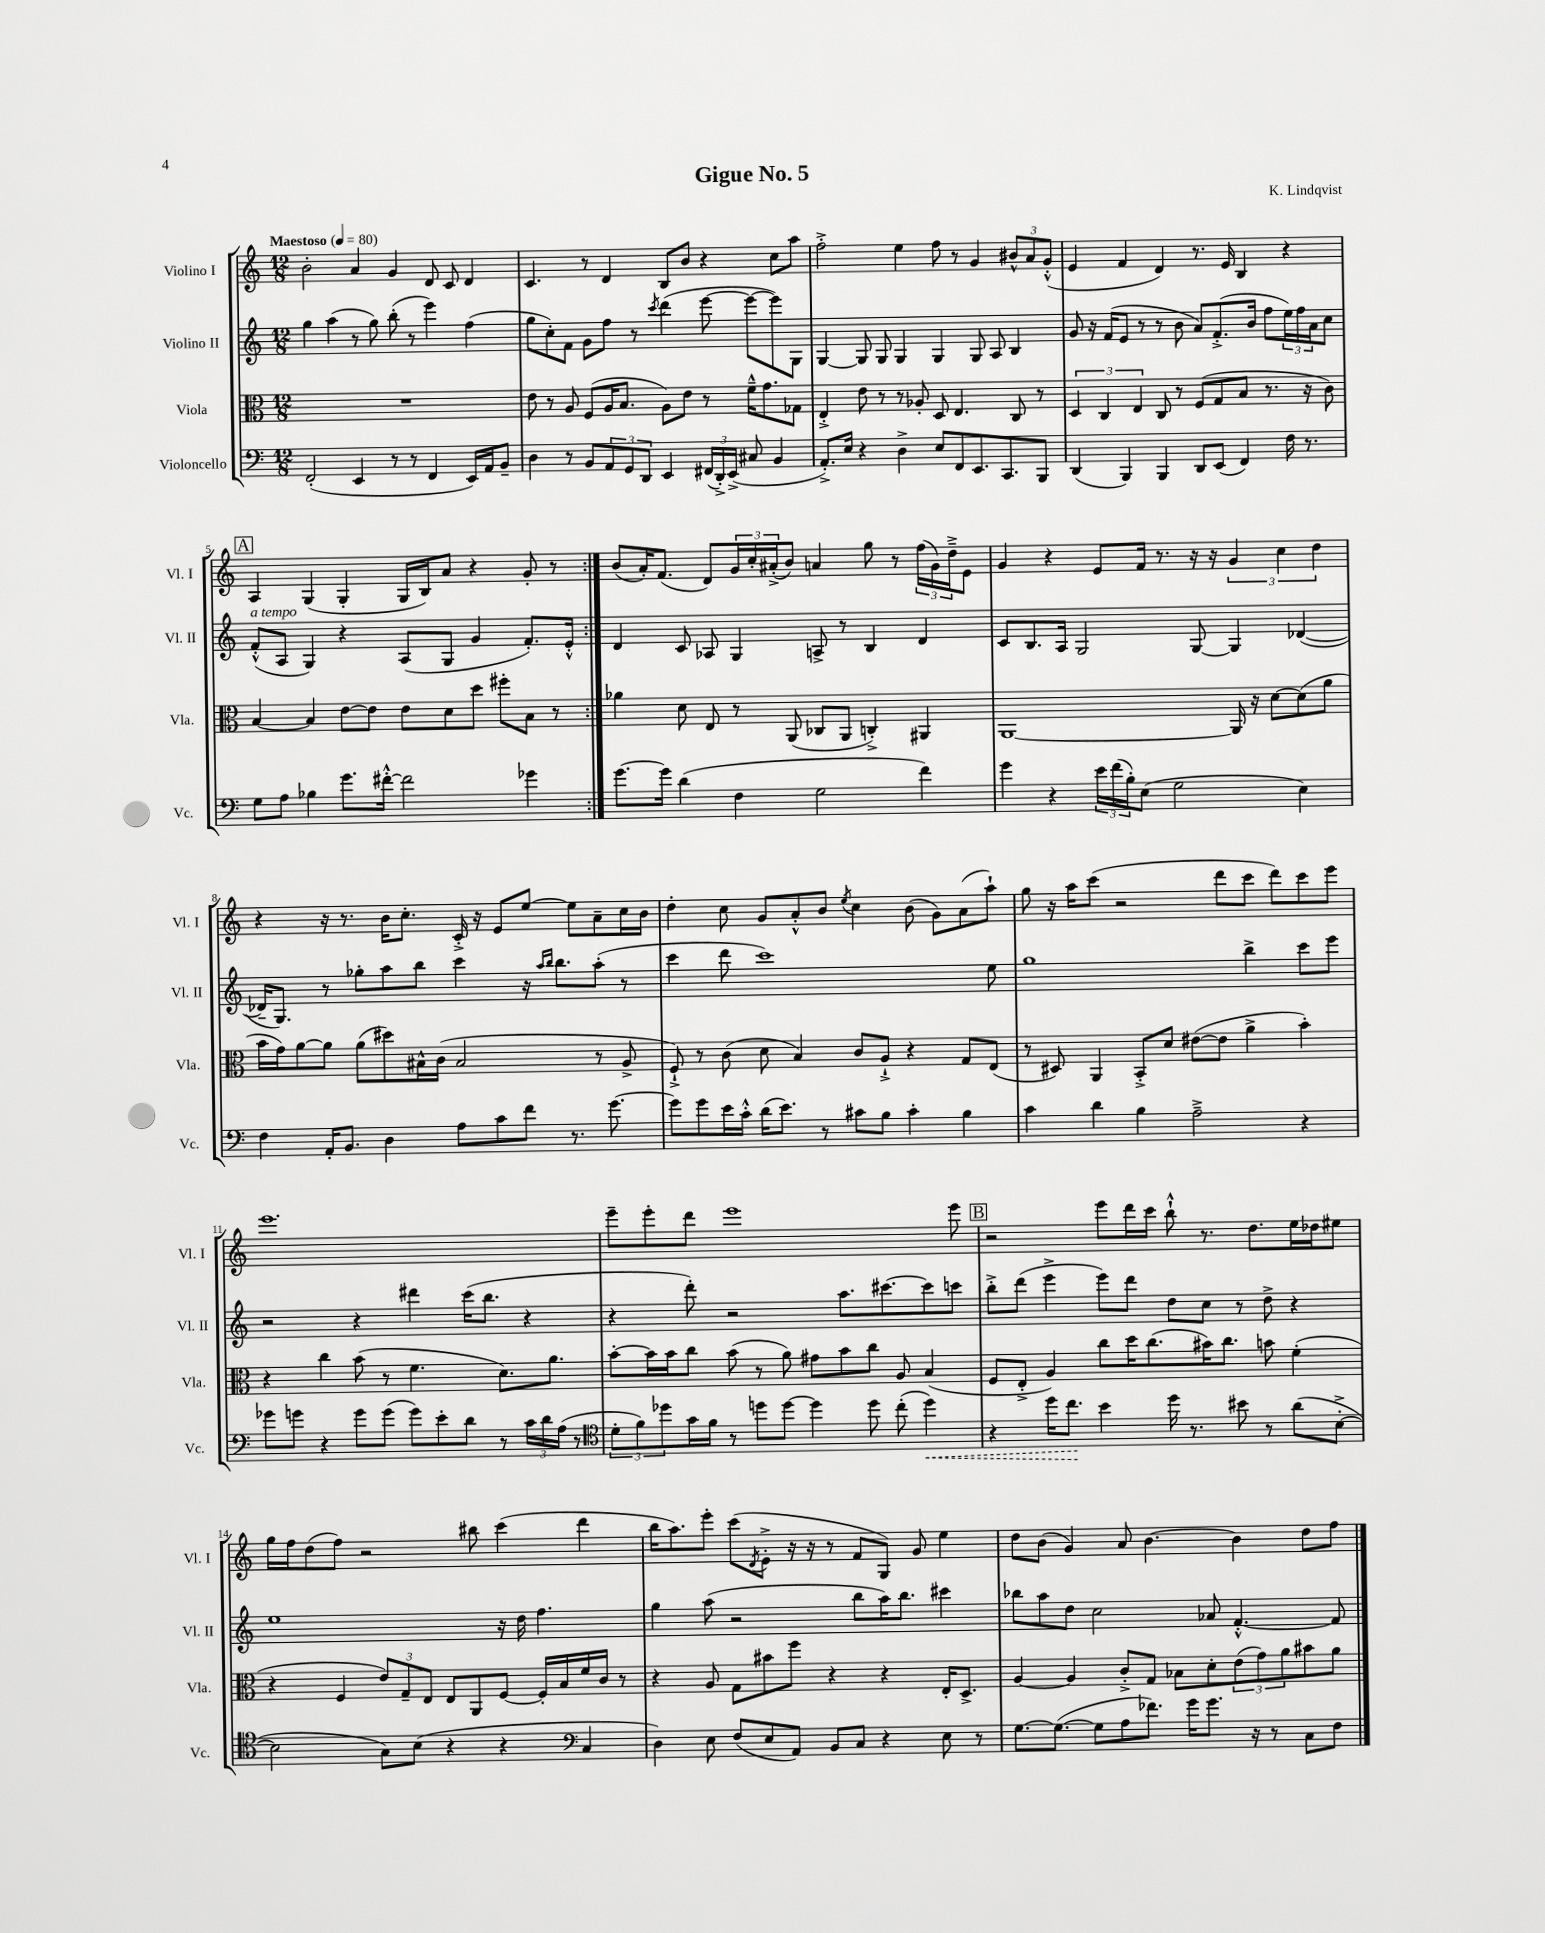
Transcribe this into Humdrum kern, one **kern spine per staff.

**kern	**kern	**kern	**kern
*staff4	*staff3	*staff2	*staff1
*clefF4	*clefC3	*clefG2	*clefG2
*k[]	*k[]	*k[]	*k[]
*M12/8	*M12/8	*M12/8	*M12/8
*MM80	*MM80	*MM80	*MM80
(2FF'/	1.r	4gg\	2b'\
.	.	(4aa\	.
4EE/	.	8r	4a/
.	.	8gg\)	.
8r	.	(8bb'\	4g/
8r	.	8r	.
4FF/	.	4eee\)	8d/
.	.	.	8c/
16EE/LL)	.	(4ff\	4d/
16AA/J	.	.	.
8BB~/J	.	.	.
=	=	=	=
4D\	8e\	8gg\L	4.c/
.	8r	8cc'\)	.
8r	8A/	8f\J	.
8BB/L	(8F/L	8g\L	8r
12AA/	16A/K	8ff\J	4d/
.	8.B/J	.	.
12GG/	.	.	.
.	.	8r	.
12DD/J	.	.	.
.	.	8qccc/	.
4EE/	8A\L)	(4ddd\	8B/L
.	8e\J	.	8b/J
(24FF#/LL	8r	[8eee\	4r
24DD'^/)	.	.	.
(24EE^/JJ	.	.	.
8C#/	16f~^^\LK	8eee\_L	.
.	8.g\	.	.
4BB/	.	8eee\])	8cc\L
.	8G-\J	8G\J	8aa\J
=	=	=	=
8.AA'^/L)	4E'^/	[4G/	2ff'^\
16E/Jk	.	.	.
4r	8e\	8G/]	.
.	8r	8G/	.
4D^\	8r	4G/	4ee\
.	8A-'/	.	.
8E/L	8D/	4G/	8ff\
8FF/	4.E/	.	8r
8.EE/	.	8G/	4g/
.	.	8A/	.
8.CC/	.	.	.
.	8C/	4B/	12b#^^/L
.	.	.	12a/
8BBB/J	8r	.	.
.	.	.	(12g'^^/J
=	=	=	=
(4DD/	6D/	8g/	4e/
.	.	16r	.
.	6C/	.	.
.	.	(16f/LK	.
4BBB/)	.	8e/J	4f/
.	6E/	.	.
.	.	8r	.
4BBB/	8C/	8r	4d/)
.	8r	8b\	.
8DD/L	(8F/L	8a/L)	8.r
(8EE/J	8G/	(8.f'^/	.
.	.	.	16e/
4FF/)	8B/J	.	4B/
.	.	16b/Jk	.
.	8.r	8ff\L	.
16F\	.	24ee\L)	4r
.	.	24ff\	.
8.r	16r	.	.
.	.	24a\J	.
.	8c\)	8cc\J	.
=	=	=	=
8G\L	[4B/	(8f'^^/L	4A/
8A\J	.	8A/J	.
4B-\	4B/]	4G/)	(4G/
8.g\L	[8e\L	4r	4G'/
.	8e\]J	.	.
[16f#'^^\Jk	.	.	.
2f#\]	8e\L	(8A/L	16G/LL
.	.	.	16B/J)
.	8d\	8G/J	8a/J
.	8dd\J	4g/	4r
.	8ff#'\L	.	.
4g-\	8B\J	8.f'/L)	8g'/
.	8r	.	8r
.	.	16e'^^/Jk	.
=:|!	=:|!	=:|!	=:|!
[8.g\L	4a-\	4d/	(8b/L
.	.	.	16a'/K)
16g\]Jk	.	.	(8.f/J
(4d\	8d\	8c/	.
.	8E/	8A-/	8d/L)
4F\	8r	4G/	24g/L
.	.	.	24cc'/
.	.	.	(24a#'^/J
.	(8AA/	.	8b/J)
2G\	8C-/L	8A^/	4a/
.	8AA/J	8r	.
.	4C'^/)	4B/	8gg\
.	.	.	8r
4f\)	4AA#/	4d/	(24ff\LL
.	.	.	24g\)
.	.	.	24dd~^\J
.	.	.	8e\J
=	=	=	=
4g\	[1AA	8c/L	4g/
.	.	8.B/	.
4r	.	.	4r
.	.	16A/Jk	.
.	.	2G/	.
24e\LL	.	.	8e/L
(24f\	.	.	.
24B'\J)	.	.	.
(8E\J	.	.	16f/Jk
.	.	.	8.r
2G\	.	.	.
.	.	[8G/	16r
.	.	.	16r
.	16AA/]	4G/]	6g/
.	16r	.	.
.	[8d\L	.	.
.	.	.	6cc\
4E\)	(8d\]	([4d-/	.
.	.	.	6dd\
.	8a\J	.	.
=	=	=	=
4F\	16b\LL	16d-~/]LK	4r
.	16g\J)	8.G/J)	.
.	[8a\	.	.
16AA'/LK	8a\]J	8r	16r
8.BB/J	.	.	8.r
.	(8a\L	8gg-'\L	.
4D\	8dd#\)	8aa\	16b\LK
.	.	.	8.cc'\J
.	16B#^^\L	8bb\J	.
.	(16c\JJ	.	.
8A\L	2B#/	4ccc\	16c'^/
.	.	.	16r
8c\	.	.	8e/L
8f\J	.	16r	[8ee/J
.	.	16qqaa/LL	.
.	.	16qqbb/JJ	.
.	.	8.bb\L	.
8.r	.	.	8ee\]L
.	8r	(8aa'\J	8a~\
[8.g\	.	.	.
.	8A^/	8r	16cc\L
.	.	.	16b\JJ
=	=	=	=
8g\]L	8F`^/)	4ccc\	4dd'\
8g\	8r	.	.
16e\L	(8c\	8ddd\	8cc\
16c'^^\JJ	.	.	.
(16d\LK	8d\	1ccc)	8g/L
8.e\J)	.	.	.
.	4B/)	.	8a'^^/
8r	.	.	8b/J
.	.	.	8qee/
8c#\L	8c/L	.	4cc\
8B\J	8A`^/J	.	.
4c#'\	4r	.	(8b\
.	.	.	8g\L)
4B\	8G/L	.	(8a\
.	(8E/J	8ee\	8aa`\J)
=	=	=	=
4c\	8r	1gg	8gg\
.	8D#/)	.	16r
.	.	.	16aa\LK
4d\	4AA/	.	(8ccc\J
.	.	.	2r
4B\	8BB'^/L	.	.
.	8d/J	.	.
2A~^\	([8e#\L	.	.
.	8e#\]J	.	8ddd\L
.	4a^\	4bb^\	8ccc\J
.	.	.	8ddd\L)
4r	4b'\)	8ccc\L	8ccc\
.	.	8eee\J	8eee\J
=	=	=	=
8g-\L	4r	2r	1.eee
8g\J	.	.	.
4r	4cc\	.	.
8g\L	(8b\	4r	.
(8g\J	8r	.	.
8g\L)	4.f\	4ddd#\	.
8e'\	.	.	.
8d\J	.	(16ccc\LK	.
.	.	8.bb\J	.
8r	8.d\L)	.	.
24c\LL	.	4r	.
24d\	.	.	.
.	8.a\J	.	.
(24A\JJ	.	.	.
8r	.	.	.
=	=	=	=
*clefC4	*	*	*
12d'\L	[8b'\L	4r	8eee~\L
12f\)	.	.	.
.	16b\]L	.	8eee'\
12dd-\	.	.	.
.	16b\J	.	.
16g\L	8cc\J	8ddd'\)	8ddd\J
16f\JJ	.	.	.
8r	(8b\	2r	1eee
8dd\L	8r	.	.
[8dd\J	8a\)	.	.
4dd\]	8g#\L	.	.
.	8b\	8.aa\L	.
8dd\	8cc\J	.	.
.	.	[8.ccc#\	.
(8cc'\	8A/	.	.
4dd\)	(4B/	8ccc#\]	.
.	.	8ccc\J	8eee\
=	=	=	=
4r	8F/L	8bb'^\L	2r
.	8E'^/J	(8ddd\J	.
16dd\LK	4A/)	4eee^\	.
8.cc\J	.	.	.
4b\	8cc\L	8eee\L)	8eee\L
.	16dd\K	8ddd\J	16ddd\L
.	(8.cc\	.	16ccc\JJ
16dd\	.	8dd\L	8bb`^^\
8.r	.	.	.
.	16b#\K)	8cc\J	8.r
.	8.cc\J	.	.
8b#\	.	8r	.
.	.	.	8.dd\L
8r	8b\	8dd^\	.
(8a\L	(4f'\	4r	16ee\L
.	.	.	16dd-\J
[8B'^\J	.	.	8ee#\J
=	=	=	=
2B\]	4r	1ee	16gg\LL
.	.	.	16ff\J
.	.	.	(8dd\
.	4F/	.	8ff\J)
.	.	.	2r
8G\L)	12e/L)	.	.
.	12G~/	.	.
(8B\J	.	.	.
.	12E/J	.	.
4r	8E/L	.	.
.	8AA/	.	8bb#\
4r	[8F/J	16r	(4ccc\
.	.	16dd\	.
.	16F'/]LL	4.ff\	.
.	16B/	.	.
*clefF4	*	*	*
4C/	16f/	.	4ddd\
.	16c/JJ	.	.
.	8r	.	.
=	=	=	=
4D\)	4r	4gg\	16bb\LK
.	.	.	8.aa\)
8E\	8A/	(8aa\	8eee'\J
(8F/L	8G\L	2r	(8ccc\L
.	.	.	8qd/
8E/	8b#\	.	8e'^\J
8AA/J)	8ff\J	.	16r
.	.	.	16r
8BB/L	4r	.	8r
8C/J	.	8bb\L	8f/L
4r	4r	16aa\K)	8G/J)
.	.	8.bb\J	.
.	.	.	8g/
8E\	16E'/LK	4ccc#\	4ee\
.	8.D^/J	.	.
8r	.	.	.
=	=	=	=
[8.G\L	[4A/	8bb-\L	8dd\L
.	.	8aa\	(8b\J
(8.G\_J	.	.	.
.	4A/]	8dd\J	4g/)
8G\]L	.	2cc\	.
8A\	8c'^/L	.	8a/
8.f-\J)	8G/J	.	[4.b\
.	8B-\L	.	.
16g\LK	.	.	.
8.g\J	8d'\	8a-/	.
.	(12e\	[4.f'^^/	4b\]
16r	.	.	.
.	12g\)	.	.
8r	.	.	.
.	12a\	.	.
8C\L	8b#\	.	8dd\L
8F\J	8a\J	8f/]	8ff\J
==	==	==	==
*-	*-	*-	*-
